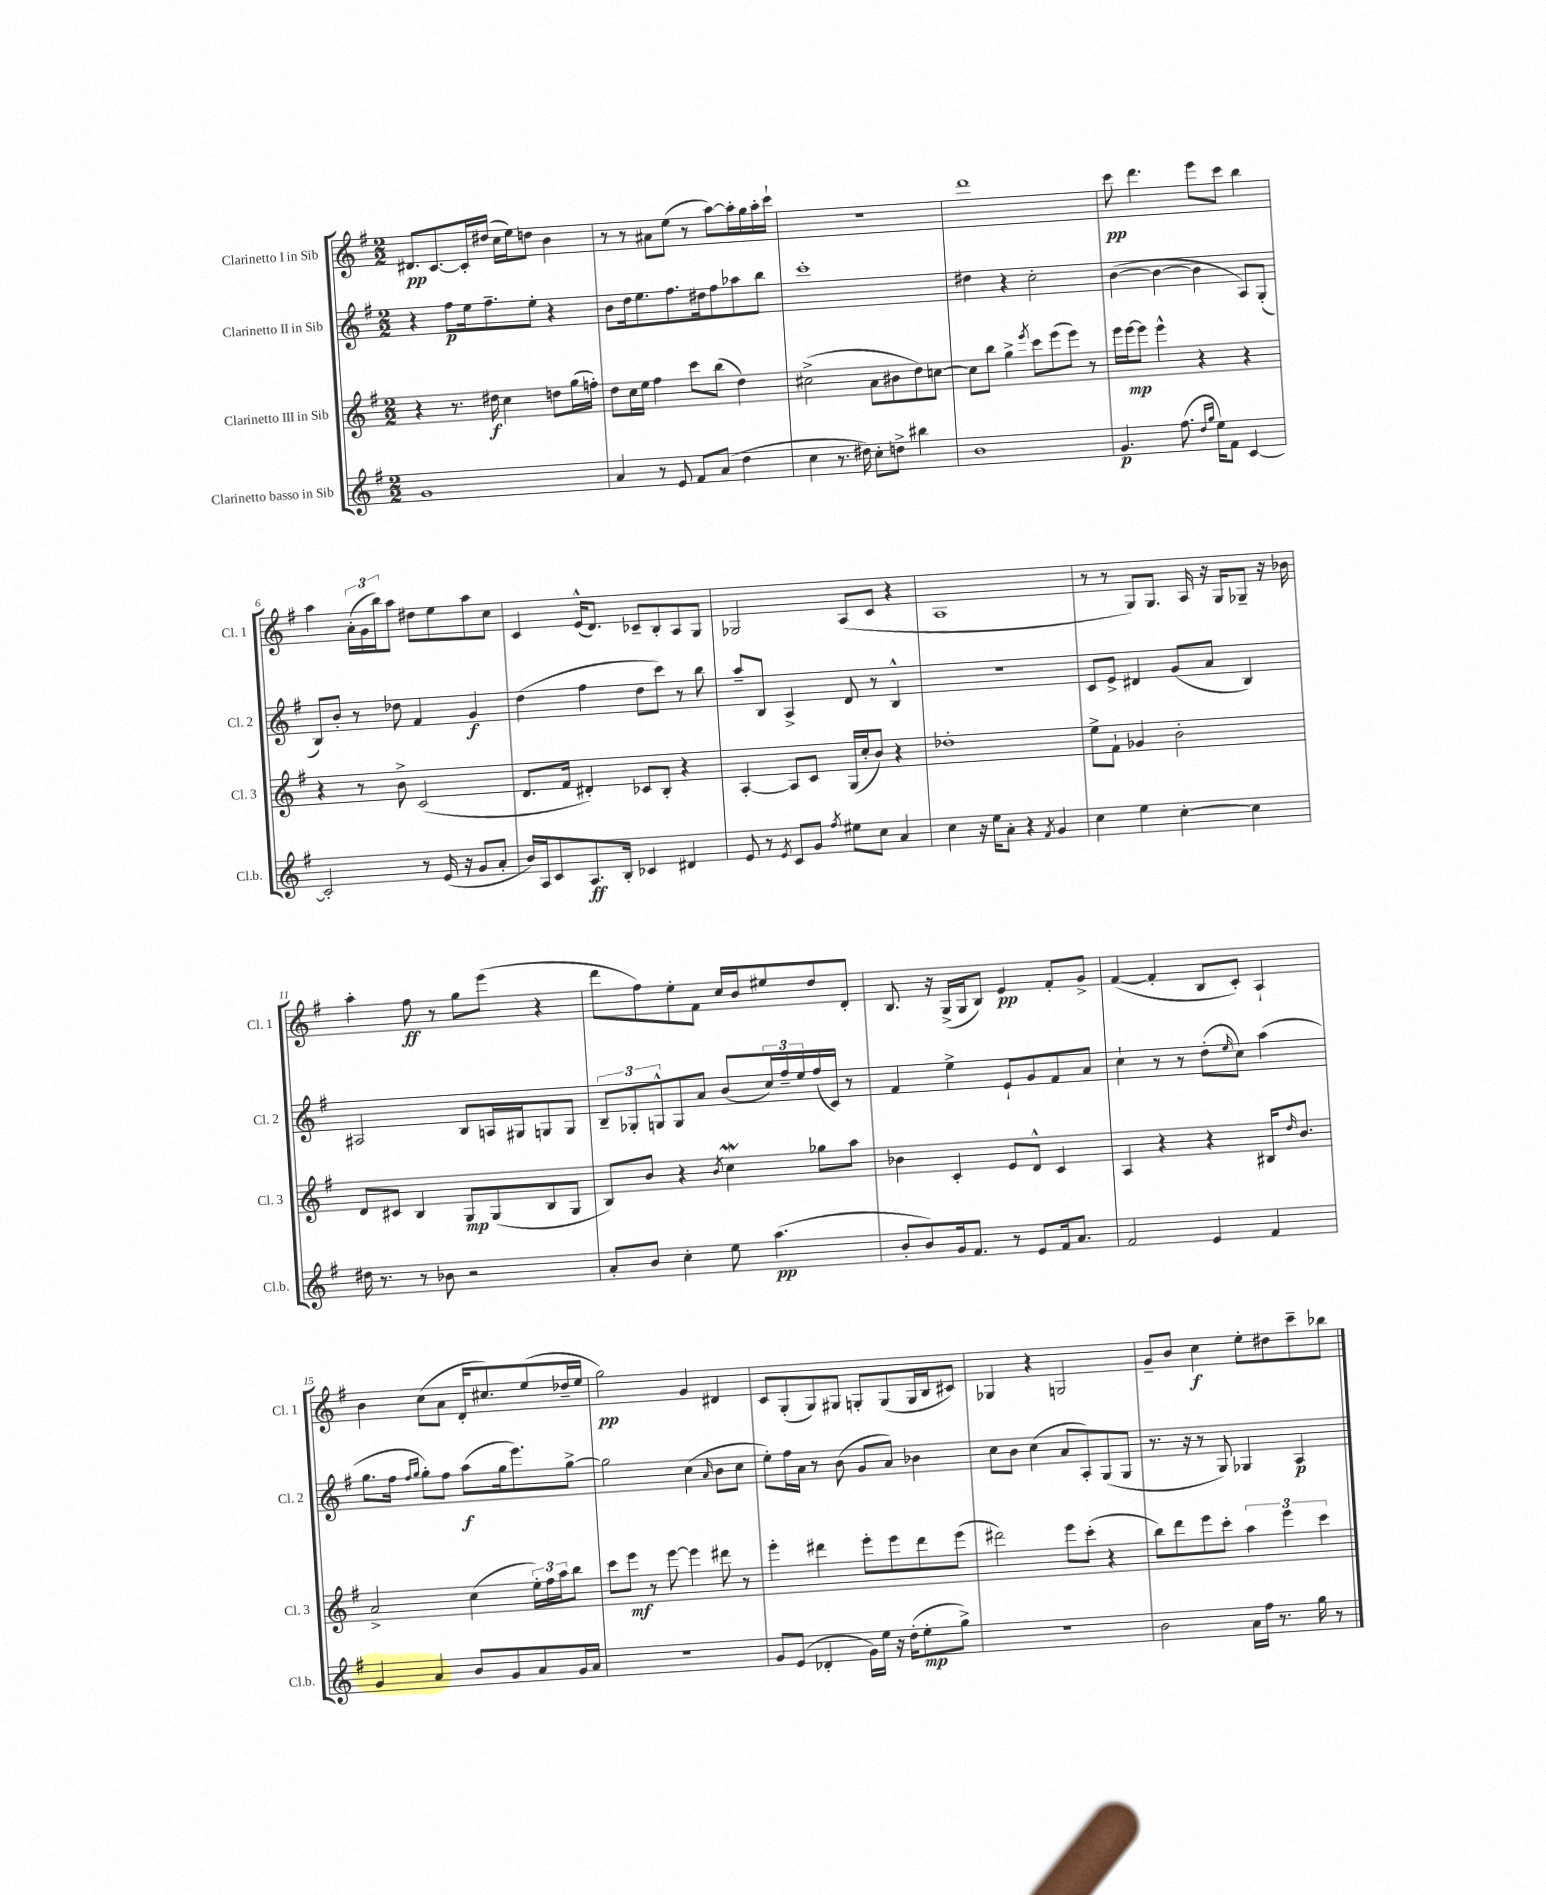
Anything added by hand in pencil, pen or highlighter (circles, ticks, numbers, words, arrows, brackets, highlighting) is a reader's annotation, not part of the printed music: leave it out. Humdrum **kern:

**kern	**kern	**kern	**kern
*staff4	*staff3	*staff2	*staff1
*clefG2	*clefG2	*clefG2	*clefG2
*k[f#]	*k[f#]	*k[f#]	*k[f#]
*M2/2	*M2/2	*M2/2	*M2/2
1g	4r	4r	8.d#/L
.	.	.	[8.c/
.	8.r	8ff#\L	.
.	.	16ee\k	16c'/]L
.	16dd#\	8.ff#~\	(16dd#/JJ
.	4cc\	.	16cc\LL
.	.	.	16ee\J)
.	.	8ee'\J	8dd\J
.	8dd\L	4r	4b\
.	(16gg\L	.	.
.	16ff'\JJ)	.	.
=	=	=	=
4a/	8dd\L	8b\L	8r
.	16cc\L	16dd\k	8r
.	16ee\JJ	8.ee\	.
8r	4ff#\	.	8a#\L
8e/	.	8.ff#\	(8ee\J
8f#/L	8ccc\L	.	8r
.	.	16dd#\k	.
(8a/J	(8bb\J	8ff#\	[8aa\L)
4dd\	4dd\)	8aa-\	16aa'\]L
.	.	.	16gg\
.	.	8bb\J	16aa'\
.	.	.	16ccc`\JJ
=	=	=	=
4cc\	(2cc#^\	1ccc'	1r
8.r	.	.	.
16dd#\)	.	.	.
8cc'\L	8a\L	.	.
8dd^\J	8b#\	.	.
4bb#\	8dd\)	.	.
.	[8cc\J	.	.
=	=	=	=
1b	8cc\]L	4dd#\	1ddd
.	8bb\J	.	.
.	4gg^\	4r	.
.	8qeee/	.	.
.	8ccc\L	2cc'\	.
.	(8eee\	.	.
.	8eee\J)	.	.
.	8r	.	.
=	=	=	=
4.g/	16eee\LL	([4b\	8ccc\
.	[16eee\J	.	.
.	8eee\]J	.	4.ddd\
.	4eee^^\	4b\_	.
(8.ff#\	.	.	.
.	4r	4b\]	8eee\L
16qqdd/LL	.	.	.
16qqgg/JJ	.	.	.
16ee\LK)	.	.	.
8f#\J	.	.	8ccc\J
[4c/	4r	8A/L)	4bb\
.	.	(8G'/J	.
=	=	=	=
2c'/]	4r	8B/L)	4aa\
.	.	8b'/J	.
.	8r	8r	(24a'\LL
.	.	.	24g\
.	.	.	24bb\J)
.	8b^\	8dd-\	8aa\J
8r	(2c/	4f#/	8dd#\L
(16e/	.	.	8ee\
16r	.	.	.
8g/L	.	4g/	8aa\
8a'/J	.	.	8cc\J
=	=	=	=
16b/LL)	8.d/L	(4dd\	4c/
16A/J	.	.	.
8c/	.	.	.
.	16f#/Jk	.	.
8.A/	4d#'/)	4ff#\	(16e^^/LK
.	.	.	8.d/J)
16B'/Jk	.	.	.
4c-/	8c-/L	8dd\L	8c-~/L
.	8B'/J	8ccc\J)	8B'/
4d#/	4r	8r	8A/
.	.	8bb\	8G/J
=	=	=	=
8e/	[4A'/	8aa~/L	2G-/
8r	.	8B/J	.
8qe/	.	.	.
8c/L	8A/]L	4A^/	.
8g/J	8c/J	.	.
8qff#/	.	.	.
8ee#\L	(16G/LL	8d/	(8A/L
.	16cc'/J	.	.
8cc\J	8b/J)	8r	8c/J
4a/	4r	4B^^/	4r
=	=	=	=
4cc\	1dd-'	1r	1A
16r	.	.	.
16ee\LK	.	.	.
8a'\J	.	.	.
4r	.	.	.
8qf#/	.	.	.
4g/	.	.	.
=	=	=	=
4cc\	8ee^\L	8c/L	8r
.	8f#`\J	8e^/J	8r
4ee\	4g-/	4d#/	8G/L)
.	.	.	8.G/J
[4cc'\	2b'\	(8g/L	.
.	.	.	16A/
.	.	8a/J	16r
.	.	.	16G/LK
4cc\]	.	4B/)	8G-~/J
.	.	.	16r
.	.	.	16b-\
=	=	=	=
16dd#\	8d/L	2A#/	4aa'\
8.r	.	.	.
.	8c#/J	.	.
8r	4B/	.	8ff#\
8b-\	.	.	8r
2r	8G/L	8B/L	8gg\L
.	(8G/	16A/L	(8eee\J
.	.	16G#/J	.
.	8B/	8G/	4r
.	8G/J	8G/J	.
=	=	=	=
8a'/L	8B/L)	12B~/L	8ddd\L
.	.	12G-'/	.
8b/J	8b/J	.	8ff#\)
.	.	12G^^/	.
4cc'\	4r	8G/	8ee'\
.	.	8a/J	8f#\J
.	8qb/	.	.
8ee\	4cc\	(8b/L	16cc/LL
.	.	.	16b/J
(4.aa\	.	24cc/L)	8ee#/
.	.	24ff#~/	.
.	.	24ee/	.
.	8gg-\L	(16ff#/	8dd/
.	.	16c/JJ)	.
.	8aa\J	8r	8d'/J
=	=	=	=
8b'/L	4b-\	4f#/	8.B/
8b/)	.	.	.
.	.	.	16r
16g/k	4c'/	4ee^\	(16G^/LL
8.f#/J	.	.	16G/J
.	.	.	8B/J)
8r	8e/L	8e`/L	4e/
8e/L	8d^^/J	8g/	.
16f#/k	4c/	8f#/	8f#'/L
8.a/J	.	.	.
.	.	8a/J	8g^/J
=	=	=	=
2f#/	4A/	4cc`\	([4f#/
.	4r	8r	4f#'/]
.	.	8r	.
4e/	4r	(8dd'\L	8B/L
.	.	16qqee/	.
.	.	8cc\J)	8c'/J)
4f#/	16B#/LK	(4aa\	4A`/
.	16qqdd/	.	.
.	8.b/J	.	.
=	=	=	=
4g/	2a^/	8.gg\L	4b\
.	.	16ff#\Jk	.
.	.	16qqff#/LL	.
.	.	16qqgg/JJ	.
4a/	.	8gg'\L)	(8cc\L
.	.	8ff#\J	8a\J
8b/L	(4cc\	(8aa\L	16d'/LK
.	.	.	8.cc#/)
8g/	.	16gg\k	.
.	.	8.eee\)	.
8a/	24ee'\LL)	.	(8ee/
.	24ff#\	.	.
.	24aa\J	.	.
16g/L	8bb\J	[8gg^\J	16dd-~/L
16a/JJ	.	.	16ee/JJ
=	=	=	=
1r	8ccc\L	2gg\]	2gg\)
.	8eee\J	.	.
.	8r	.	.
.	[8eee\	.	.
.	4eee\]	(4cc\	4g/
.	.	16qqa/	.
.	8ddd#\	8b\L	4d#/
.	8r	8cc\J	.
=	=	=	=
8g/L	4eee'\	8ee'\L)	8c/L
(8e/J	.	16ff#\L	(8G'/
.	.	16a\JJ	.
4d-'/	4ddd#\	8r	8G/)
.	.	(8b\	8G#/J
16g\LL)	8eee'\L	8g/L	8G'/L
16ee\JJ	.	.	.
16r	8eee\	8a/J)	(8G/
(16dd'\LK	.	.	.
8ee'\	8ddd#\	4b-\	16G/L
.	.	.	16B/J
8gg^\J)	(8eee\J	.	8c#/J)
=	=	=	=
1r	2ddd#\)	8cc\L	4G-/
.	.	8b\J	.
.	.	(4cc\	4r
.	8eee\L	8a/L	2G/
.	(8ccc'\J	8A'/)	.
.	4r	(8G/	.
.	.	8G/J	.
=	=	=	=
2b\	8bb\L)	8.r	8g~/L
.	8ddd\	.	8b/J
.	.	16r	.
.	8eee\	8r	4cc\
.	8ccc'\J	8G/)	.
16a\LL	6aa\	4G-/	8ee'\L
16ff#\JJ	.	.	.
8.r	.	.	8dd#\
.	6eee\	.	.
.	.	4A/	8ccc~\
16gg\	.	.	.
.	6ccc\	.	.
8r	.	.	8bb-\J
==	==	==	==
*-	*-	*-	*-
